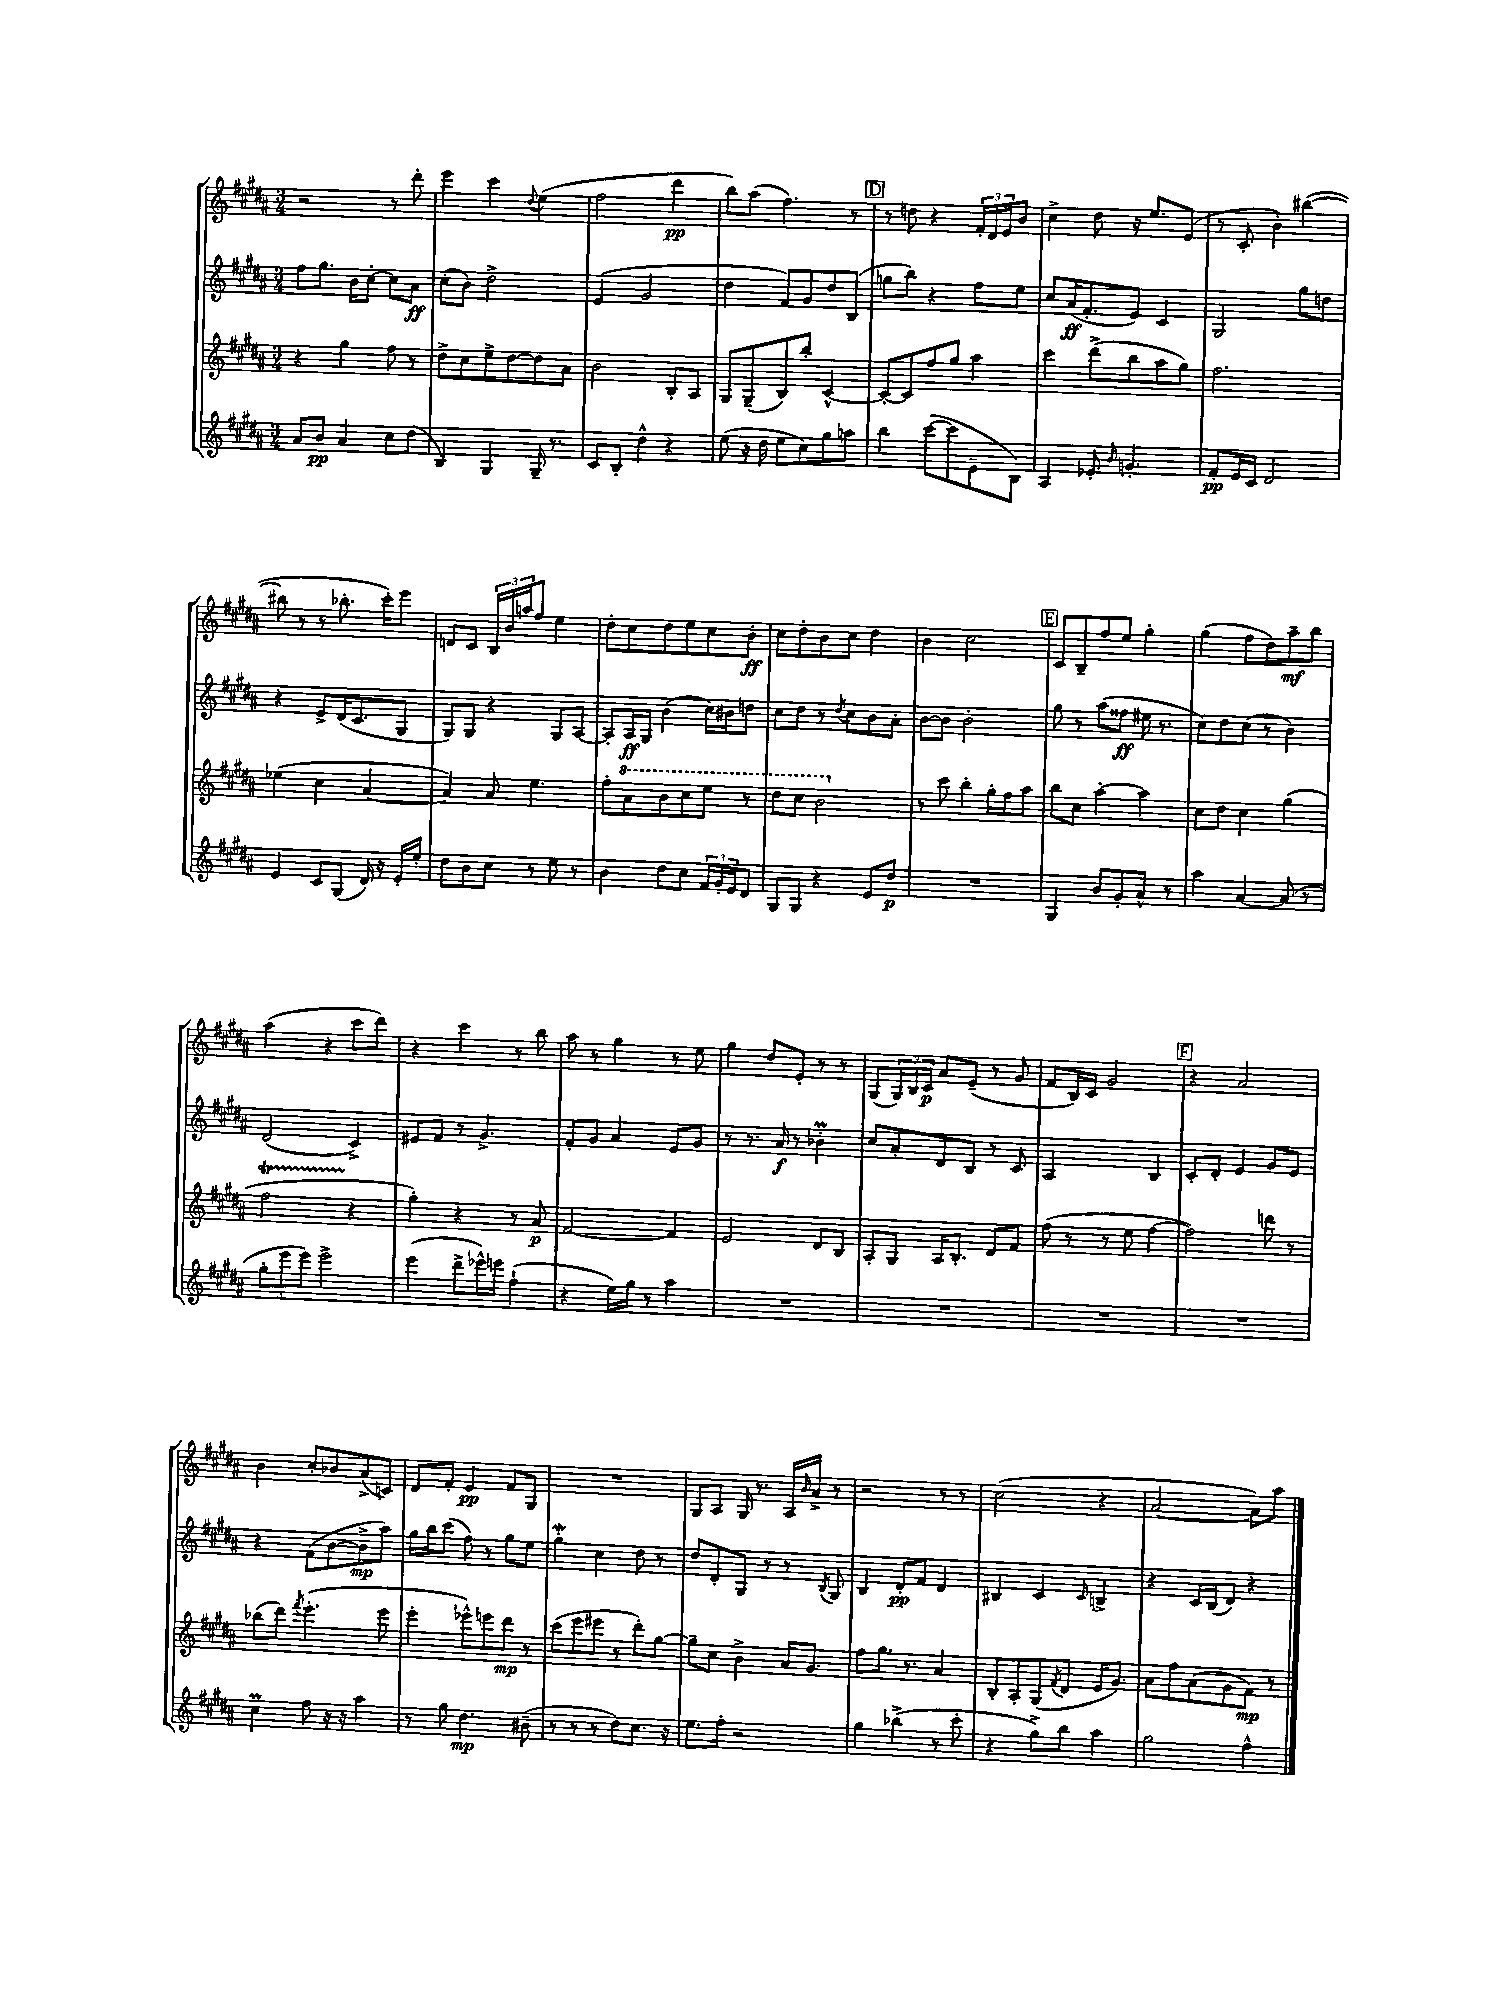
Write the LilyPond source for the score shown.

<<
\new StaffGroup <<
\new Staff = "s0" {
    \clef treble \key b \major \numericTimeSignature \time 3/4
    r2 r8 dis'''8-. |
    e'''4 cis'''4 \appoggiatura { dis''8 } e''4( |
    fis''2 dis'''4\pp |
    b''8) ais''8( fis''4.) r8 |
    \mark \markup { \box "D" } r8 d''8 r4 \tuplet 3/2 { fis'16-. dis'16 e'16 } b'8 |
    cis''4-> dis''8 r16 e''8. e'8( |
    r8 cis'8-. b'4-.) bis''4~( |
    bis''8 r8 r8 bes''8.-. cis'''16-.) e'''8 |
    d'8 cis'8 \tuplet 3/2 { b16 b'16 a''16 } fis''8 e''4 |
    dis''8-. cis''8 dis''8 e''8 cis''8 b'8-.\ff |
    cis''8 dis''8-. b'8 cis''8 dis''4 |
    b'4 cis''2 |
    \mark \markup { \box "E" } cis'8 b8-- fis''8 e''8 gis''4-. |
    gis''4( fis''8 dis''8) ais''8--\mf b''8 |
    ais''4( r4 cis'''8 dis'''8) |
    r4 cis'''4 r8 b''8 |
    ais''8 r8 gis''4 r8 e''8 |
    gis''4 dis''8 e'8-. r8 r8 |
    gis8( \tuplet 3/2 { gis16) b16 cis'16\p } ais'8 e'8--( r8 gis'8 |
    fis'8 b16) cis'16 gis'2 |
    \mark \markup { \box "F" } r4 ais'2 |
    b'4 cis''8-. bes'8 ais'8->( c'8) |
    dis'8 fis'8-. e'4\pp fis'8 gis8 |
    R2. |
    gis8 ais8 gis16 r8. ais16 \grace { b'16 } ais'16-> r8 |
    r2 r8 r8 |
    cis''2( r4 |
    ais'2~ ais'8) ais''8 \bar "|." |
}
\new Staff = "s1" {
    \clef treble \key b \major \numericTimeSignature \time 3/4
    fis''8 gis''8. b'16 cis''8~-. cis''8 ais'8\ff |
    cis''8-.( b'8) dis''2-> |
    e'4( gis'2 |
    dis''4 fis'8) gis'8 dis''8 b8( |
    \mark \markup { \box "D" } g''8 b''8) r4 fis''8 e''8 |
    cis''8 ais'16\ff( fis'8.-. e'8) cis'4 |
    gis2 gis''8 d''8 |
    r4 e'8-> dis'16( cis'8. gis8 |
    gis8) gis8 r4 gis8 ais8~ |
    ais8-. ais16\ff gis16 b'4( cis''16) bis'16 d''8 |
    cis''8 dis''8 r8 \acciaccatura { dis''8 } cis''8 b'8 ais'8-. |
    b'8~ b'8 b'2-. |
    \mark \markup { \box "E" } gis''8 r8 ais''8( fisis''8\ff eis''16 r8. |
    cis''8) dis''8 cis''8( r8 b'4) |
    dis'2( cis'4->) |
    eis'8 fis'8 r8 gis'4.-> |
    fis'8-. gis'8 ais'4 e'8 gis'8 |
    r8 r8. ais'16\f r8 bes'4-.\prall |
    cis''8 ais'8-. dis'8 b8 r8 cis'8 |
    ais2 b4 |
    \mark \markup { \box "F" } cis'8-. dis'8-. e'4 gis'8 e'8 |
    r4 fis'8( b'8~ b'8->\mp ais''8) |
    gis''16 b''16 cis'''8( fis''8) r8 gis''8 e''8 |
    gis''4-.\mordent cis''4 dis''8 r8 |
    dis''8 dis'8-. gis8 r8 r8 \acciaccatura { b8 } gis8 |
    b4 dis'8-.\pp fis'8 dis'4 |
    bis4 cis'4 \grace { cis'16 } b4-> |
    r4 cis'16 b16( dis'8) r4 \bar "|." |
}
\new Staff = "s2" {
    \clef treble \key b \major \numericTimeSignature \time 3/4
    r4 gis''4 fis''8 r8 |
    dis''8-> cis''8 e''8-> dis''8~ dis''8 ais'8 |
    b'2 b8-. ais8 |
    gis8 gis8--( b8) b''8-. cis'4~-^ |
    \mark \markup { \box "D" } cis'8~-. cis'8 fis''8 gis''8 ais''4 |
    cis'''4 dis'''8->( b''8 ais''8 gis''8) |
    fis''2. |
    ees''4( cis''4 ais'4~ |
    ais'4) ais'8 e''4. |
    fis''8-. \ottava #1 ais''8 b''8 cis'''8 e'''8 r8 |
    dis'''8 cis'''8 b''2 \ottava #0 |
    r8 cis'''8 b''4-. gis''16-. fis''16 ais''8 |
    \mark \markup { \box "E" } b''8 cis''8 ais''4~-. ais''4 |
    cis''8 dis''8 cis''4 gis''4( |
    fis''2\startTrillSpan r4\stopTrillSpan |
    gis''4-.) r4 r8 ais'8\p |
    fis'2~ fis'4 |
    e'2 dis'8 b8 |
    ais8-. gis8 ais16 b8.-. dis'8 fis'8 |
    fis''8( r8 r8 e''8 fis''4~ |
    \mark \markup { \box "F" } fis''2) d'''8 r8 |
    bes''8( dis'''8) \acciaccatura { fis'''8 } e'''4.-.( e'''8 |
    e'''4-. ees'''8-^) e'''8 dis'''8\mp r8 |
    cis'''8( e'''8 eis'''8 r8 dis'''8-.) gis''8~ |
    gis''8-- cis''8 b'4-> ais'16 gis'8. |
    fis''8 gis''8. r8. ais'4 |
    b8-. ais8-. gis8( \acciaccatura { fis'8 } dis'8 e'16 gis'8.) |
    ais'8 fis''8 ais'8( gis'8 fis'8\mp) r8 \bar "|." |
}
\new Staff = "s3" {
    \clef treble \key b \major \numericTimeSignature \time 3/4
    ais'8 b'8\pp ais'4 cis''8 dis''8( |
    b4) gis4 gis16-- r8. |
    cis'8 b8-. dis''4-^ r4 |
    e''8( r16 dis''16 e''8 cis''8) gis''8 a''8 |
    \mark \markup { \box "D" } b''4 cis'''8~( cis'''8 e'8-- b8) |
    ais4 ees'8-. \grace { b'16 } g'4.-. |
    fis'8-.\pp e'16 cis'16 dis'2 |
    e'4 cis'8 gis8( dis'16) r16 e'16-. e''16-. |
    dis''8 b'8 cis''8 r8 e''8 r8 |
    b'4 dis''8 cis''8 \tuplet 3/2 { fis'16 gis'16-. e'16 } dis'8 |
    gis8 gis8 r4 e'8 dis''8\p |
    R2. |
    \mark \markup { \box "E" } gis4 b'8 gis'8-. ais'8-^ r8 |
    ais''4 ais'4~ ais'8( r8 |
    \tuplet 3/2 { gis''8-. e'''8 e'''8) } e'''2-> |
    e'''4( dis'''8-> ees'''16-^) e'''16 fis''4-!( |
    r4 e''16) gis''16 r8 ais''4 |
    R2. |
    R2. |
    R2. |
    \mark \markup { \box "F" } R2. |
    cis''4\prall fis''8 r16 r16 ais''4 |
    r8 gis''8 dis''4.\mp bis'8--( |
    r8 r8 r8 dis''8) cis''8. r16 |
    e''8. fis''16-. r2 |
    gis''4 bes''4->( r8 cis'''8-. |
    r4 gis''8->) b''8 ais''4 |
    gis''2 fis''4-^ \bar "|." |
}
>>
>>
\layout { \context { \Score \remove "Bar_number_engraver" } }
